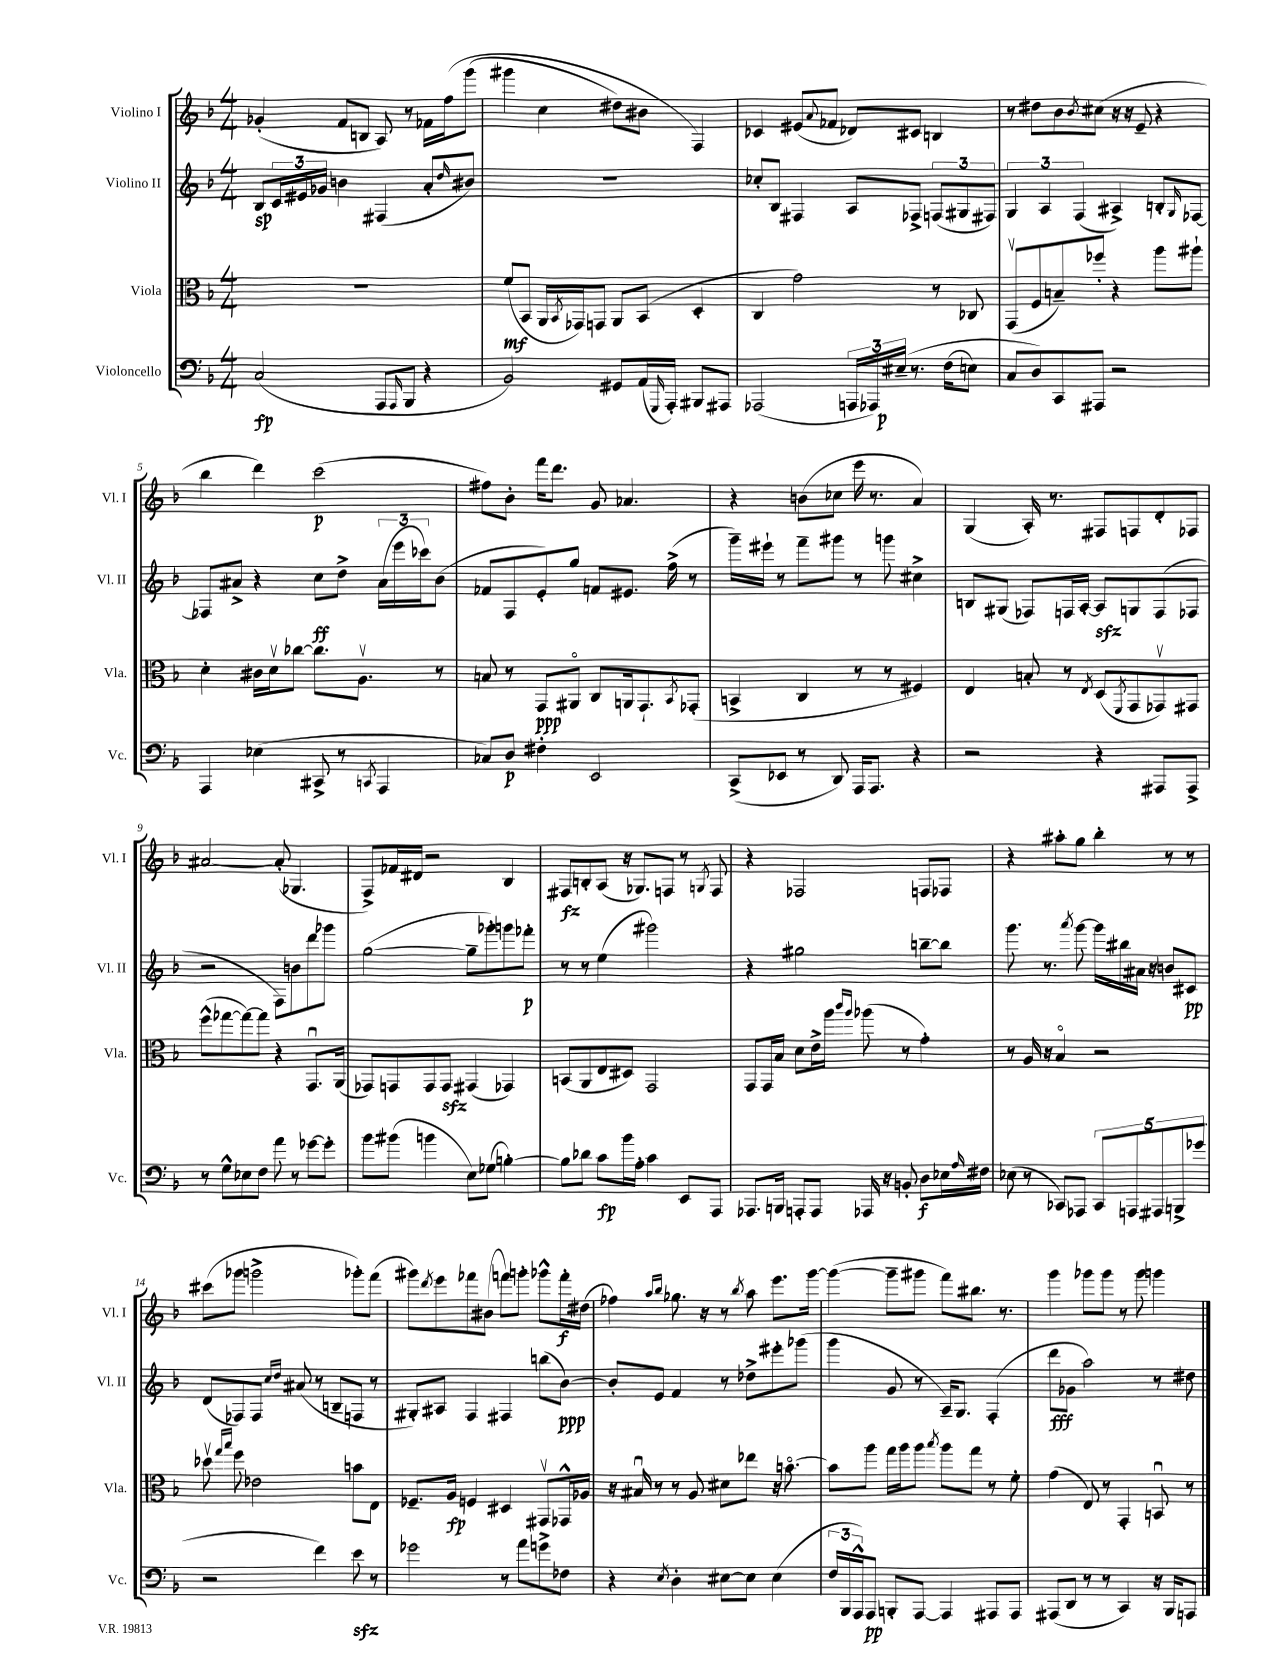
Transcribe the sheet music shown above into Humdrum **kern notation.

**kern	**kern	**kern	**kern
*staff4	*staff3	*staff2	*staff1
*clefF4	*clefC3	*clefG2	*clefG2
*k[b-]	*k[b-]	*k[b-]	*k[b-]
*M4/4	*M4/4	*M4/4	*M4/4
(2C	1r	8B-	(4g-'
.	.	24c	.
.	.	24e#	.
.	.	24g-	.
.	.	4b	8f
.	.	.	8B
8AAA	.	(4F#	8A)
16qqAAA	.	.	.
8BBB-	.	.	8r
4r	.	8a'	16f-
.	.	.	&(16ff
.	.	16qqdd	.
.	.	8b#)	(8ggg
=	=	=	=
2BB-)	(8f	1r	4ggg#
.	8BB-	.	.
.	16AA	.	4cc
.	8qBB-	.	.
.	16GG-)	.	.
.	8GG	.	.
8GG#	8AA	.	8dd#)
(16AA	(8BB-	.	8b#
16qqGGG	.	.	.
16AAA')	.	.	.
8BBB#	4D'	.	4F&)
8AAA#	.	.	.
=	=	=	=
(2AAA-	4C	8cc-'	4c-
.	.	8B-	.
.	2g)	4F#	(8e#
.	.	.	8qqa
.	.	.	8f-
24AAA	.	8A	8d-)
24AAA-)	.	.	.
&(24E#~	.	.	.
8.r	.	8F-^	8c#
.	8r	(12F	4B
(16F	.	.	.
.	.	12G#	.
8E)	8C-	.	.
.	.	12F#)	.
=	=	=	=
8C	(8GGv	6G	8r
8D&)	8F	.	8dd#
.	.	6A	.
8CC	8B~)	.	8b-
.	.	(6F	.
.	.	.	8qb-
8AAA#	8ff-'	.	(8cc#
2r	4r	4A#^)	16r
.	.	.	16r
.	.	.	8e~
.	8aa	8B'	4r
.	.	16qqG	.
.	8aa#`	[8F-	.
=	=	=	=
4AAA	4d'	8F-]	4bb-
.	.	8a#^	.
(4E-	16c#	4r	4ddd)
.	16dv	.	.
.	[8cc-	.	.
8CC#^	8.cc-]	8cc	(2ccc
8r	.	8dd^	.
.	8.Av	.	.
8qCC	.	.	.
4AAA	.	(24a#	.
.	.	24eee	.
.	.	24ccc-)	.
.	8r	(8b-	.
=	=	=	=
8C-)	8B	8f-	8ff#)
8D	8r	8F	8b-'
4F#'	8GG	8e')	16fff
.	.	.	8.ddd
.	8AA#o	8gg	.
2EE	8C	8f	8g
.	16AA	8.e#	4.a-
.	8.GG`	.	.
.	.	(16ff^	.
.	8qBB-	.	.
.	(8GG-'	8r	.
=	=	=	=
(8CC^	4BB^	16ggg~)	4r
.	.	16eee#`	.
8EE-	.	8r	.
8r	4C	8fff~	(8b
8DD)	.	8ggg#	8cc-
16AAA	8r	8r	16eee
8.AAA	.	.	8.r
.	8r	8ggg	.
4r	4F#)	4cc#^	4a)
=	=	=	=
2r	4E	8B	(4G
.	.	(8G#	.
.	8B'	8F-)	16A')
.	.	.	8.r
.	8r	16F	.
.	.	[16A'	.
.	8qE	.	.
4r	(8D	8A]	8F#
.	8qFF	.	.
.	8GG	8G	8F
8AAA#	8GG-v)	(8F	8d'
8AAA#^	8GG#	8F-	8F-
=	=	=	=
8r	(8ff^^	2r	[2a#
8G^^	[8gg-	.	.
8E-	8gg-_)	.	.
8F	8gg-]	.	.
8a	4r	8F)	(8a#']
8r	.	8b	4.G-
[8g-	8.GGu	8ddd	.
8g-']	.	8ggg-	.
.	(16AA	.	.
=	=	=	=
8b-	8GG-)	([2gg	8F^)
(8b#	8GG	.	16f-
.	.	.	16d#
4b	8GG	.	2r
.	8GG	.	.
8E)	(4GG#	8gg~]	.
(8G-	.	8ggg-')	.
[4B')	4GG-)	8ggg	4B-
.	.	8fff-'	.
=	=	=	=
8B]	(8BB	8r	8F#
8d-	8AA	8r	8B'
8c	8E	(4ee	(8A
16b-	8D#)	.	16r
16A'	.	.	8.G-)
4c	2GG	2ggg#)	.
.	.	.	8F
8EE	.	.	8r
.	.	.	8qG
8AAA	.	.	8F
=	=	=	=
8.AAA-	8GG	4r	4r
.	16GG	.	.
16BBB	16B-	.	.
8AAA'	8d	2gg#	2F-
8AAA	16e^	.	.
.	16aa	.	.
.	16qqccc	.	.
.	16qqaa	.	.
16AAA-	(8aa-	.	.
16r	.	.	.
8BB'	8r	.	.
8D	4g')	[8bb~	8F
16E-	.	8bb]	8F-
16qqA	.	.	.
16F#	.	.	.
=	=	=	=
(8E-	8r	8.ggg	4r
8r	16A	.	.
.	16r	8.r	.
8CC-)	4B-o	.	8aa#'
.	.	8qaaa	.
8AAA-	.	[8ggg	8gg
10CC-	2r	16ggg]	4bb-'
.	.	16bb#	.
10AAA	.	.	.
.	.	16a#	.
.	.	16r	.
10AAA#	.	.	.
.	.	8b	8r
10BBB^	.	.	.
.	.	8c#	8r
(10g-	.	.	.
=	=	=	=
2r	8dd-v	(8d	(8ccc#
.	16qqgg	.	.
.	16qqbb-	.	.
.	8ff	8F-)	8ggg-
.	2e-	8F-	2ggg^
.	.	16qqcc	.
.	.	16qqdd	.
.	.	(8a#	.
4f)	.	8r	.
.	.	8B~	.
8e	8b	8F	8ggg-')
8r	8E	8r	(8fff
=	=	=	=
2g-	8.F-~	8G#')	8ggg#)
.	.	.	8qddd
.	.	8A#	8eee
.	16A	.	.
.	4F	4F	8fff-
.	.	.	(8b#
8r	4D#	4F#	8fff)
8a	.	.	8ggg'
8g^	8GG#v	(8bb	8ggg-^^
8F-	16GG-^^	[8b-)	16fff'
.	16A-	.	(16dd#
=	=	=	=
4r	16r	8b-']	4ff-)
.	16B#u	.	.
.	8r	8e	.
.	.	.	16qqaa
8qE	.	.	16qqbb-
4D'	8r	4f	8.gg-
.	8A	.	.
.	.	.	16r
[8E#	8d#	8r	8r
.	.	.	8qbb-
8E#]	8ee-	8dd-^	8aa
(4E#	16r	8eee#'	8.eee
.	[8.bo	.	.
.	.	(8ggg-	.
.	.	.	[16ggg
=	=	=	=
24F	8b]	4ggg	(4ggg_
24BBB-	.	.	.
24AAA^^)	.	.	.
8AAA	8aa	.	.
8BBB'	16gg	8g	8ggg~]
.	16aa	.	.
[8AAA	8aa	8r	8ggg#
.	8qbb-	.	.
4AAA]	8aa	16A~)	8fff)
.	.	8.G	.
.	8gg	.	8.bb#
8AAA#	8r	(4F'	.
.	.	.	8.r
8AAA#	8f'	.	.
=	=	=	=
(8AAA#	(4g	8ddd	4ggg
8DD	.	8g-	.
8r	8E)	2aa)	8ggg-
8r	8r	.	8ggg-
4CC)	4GG'	.	8r
.	.	.	8ggg-
16r	8BBu	8r	4ggg
16BBB-	.	.	.
8AAA	8r	8dd#	.
==	==	==	==
*-	*-	*-	*-
